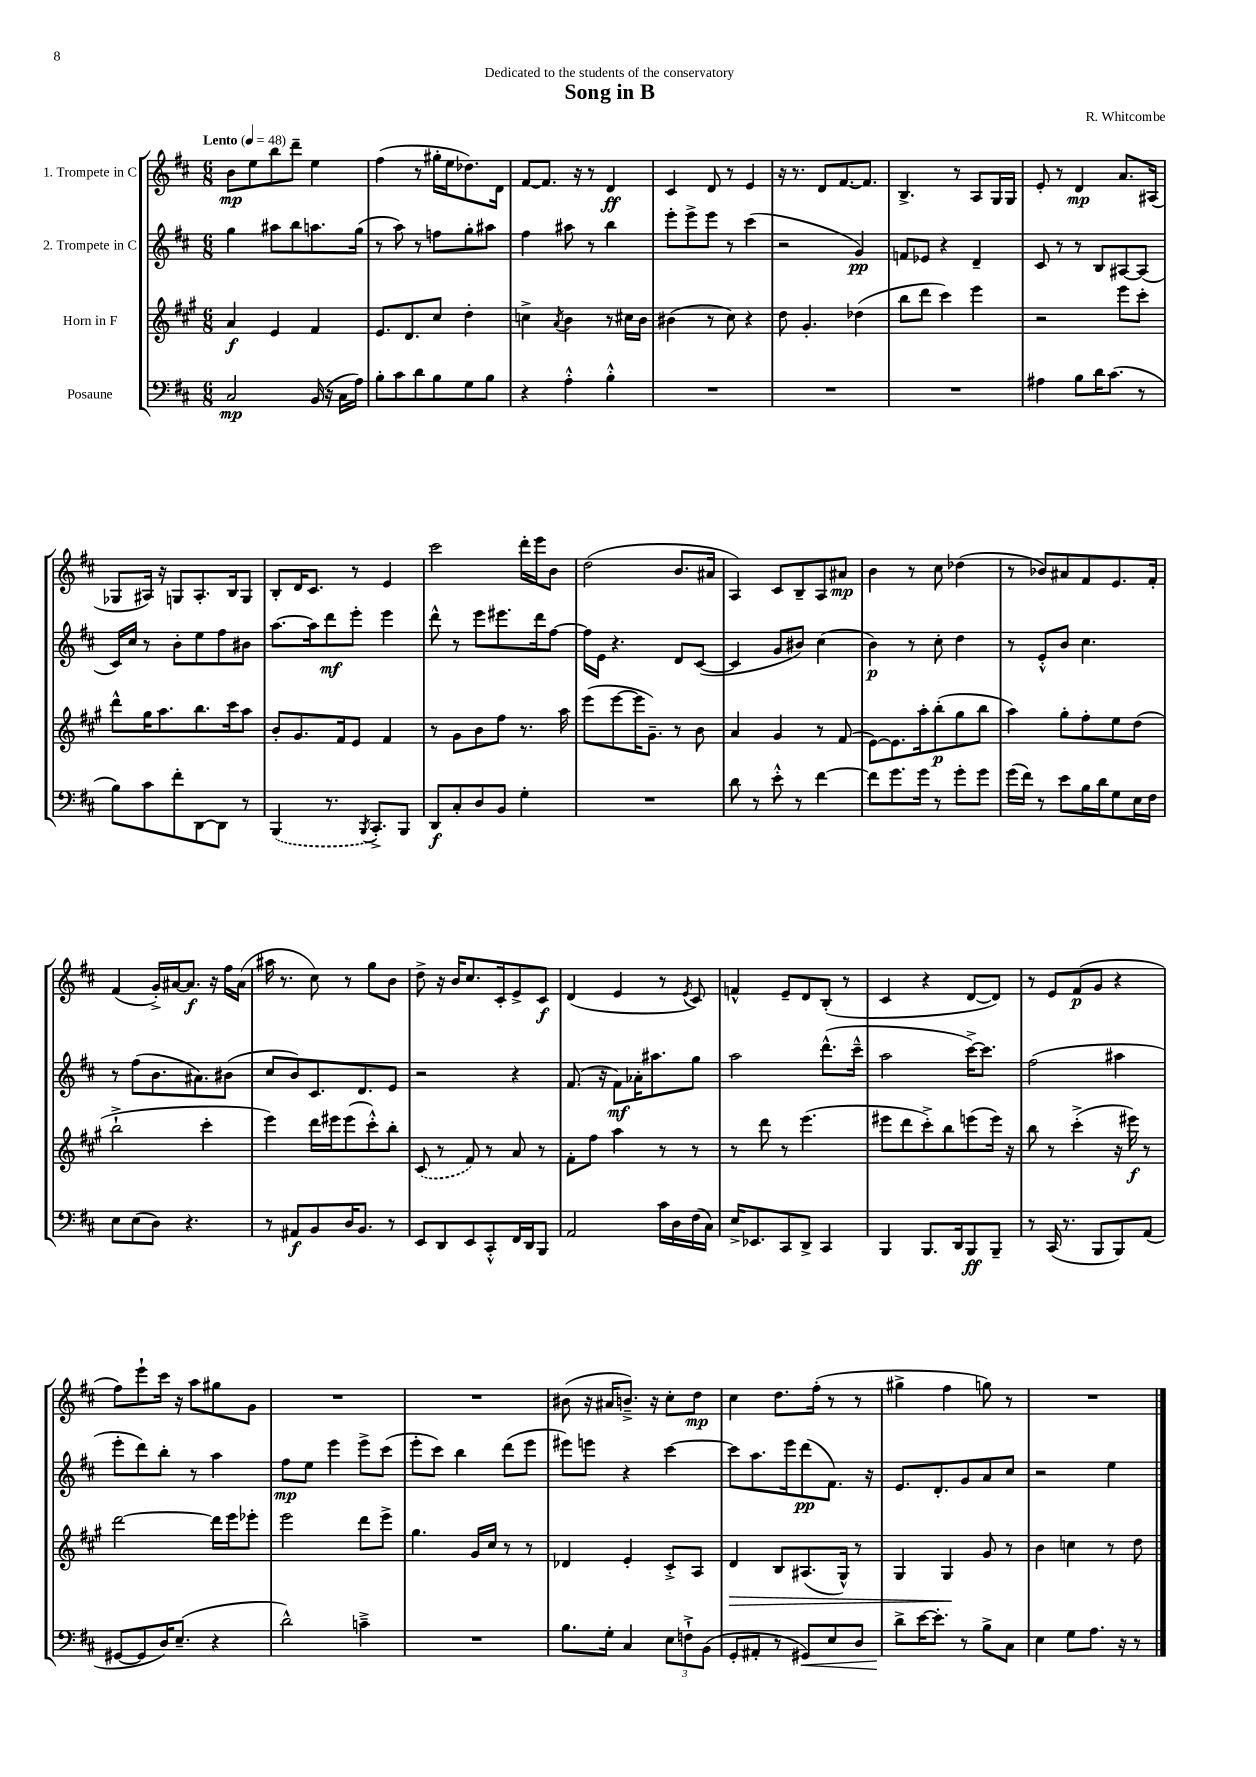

**kern	**kern	**kern	**kern
*staff4	*staff3	*staff2	*staff1
*clefF4	*clefG2	*clefG2	*clefG2
*k[f#c#]	*k[f#c#g#]	*k[f#c#]	*k[f#c#]
*M6/8	*M6/8	*M6/8	*M6/8
*MM48	*MM48	*MM48	*MM48
2C#	4a	4gg	8b
.	.	.	8ee
.	4e	8aa#	8bb
.	.	8bb	8ddd~
(16BB	4f#	8.aa	4ee
16r	.	.	.
16C#	.	.	.
16A)	.	(16gg	.
=	=	=	=
8B'	8.e	8r	(4ff#
8c#	.	8aa)	.
.	8.d	.	.
8d	.	8r	8r
8B	8cc#	8ff	16gg#'
.	.	.	16ee
8G	4dd'	8gg'	8.dd-)
8B	.	8aa#	.
.	.	.	16d
=	=	=	=
4r	4cc^	4ff#	[8f#
.	.	.	8.f#]
.	8qa	.	.
4A'^^	4b	8aa#	.
.	.	.	16r
.	.	8r	8r
4B'^^	8r	4bb	4d
.	16cc#	.	.
.	16b	.	.
=	=	=	=
2.r	(4b#	8eee'	4c#
.	.	8eee^	.
.	8r	8eee	8d
.	8cc#)	8r	8r
.	4r	(4ccc#	4e
=	=	=	=
2.r	8dd	2r	16r
.	.	.	8.r
.	4.g#'	.	.
.	.	.	8d
.	.	.	[8.f#
.	(4dd-	4g)	.
.	.	.	8.f#]
=	=	=	=
2.r	8bb	8f	4.B^
.	8ddd	8e-	.
.	4ccc#)	4r	.
.	.	.	8r
.	4eee	4d~	8A
.	.	.	16G
.	.	.	16G
=	=	=	=
4A#	2r	8c#	8e'
.	.	8r	8r
8B	.	8r	4d
16d	.	8B	.
(8.c#	.	.	.
.	8eee	[8A#	8.a
8r	8ccc#'	(8A#]	.
.	.	.	(16A#
=	=	=	=
8B)	8ddd^^	16c#)	8G-
.	.	16cc#	.
8c#	16gg#	8r	16A#)
.	8.aa	.	16r
8f#'	.	8b'	8G
[8DD	8.bb	8ee	8.A#'
8DD]	.	8ff#	.
.	16ccc#	.	16B
8r	8aa	8b#	8G
=	=	=	=
(4BBB	8b'	[8.aa	8B'
.	8.g#	.	16d
.	.	16aa]	8.c#
8.r	.	8ddd	.
.	16f#	.	.
.	8e	8eee'	8r
8qBBB	.	.	.
8.CC#'^)	.	.	.
.	4f#	4eee	4e
8BBB	.	.	.
=	=	=	=
8DD	8r	8ddd^^	2ccc#
8C#'	8g#	8r	.
8D	8b	8eee	.
8BB	8ff#	8.eee#	.
4G'	8.r	.	16ddd'
.	.	16ddd	16eee
.	.	[8ff#	8b
.	16aa	.	.
=	=	=	=
2.r	(8eee	16ff#]	(2dd
.	.	16e	.
.	[8eee	4.r	.
.	16eee]	.	.
.	8.g#~)	.	.
.	8r	8d	8.b
.	8b	([8c#	.
.	.	.	16a#
=	=	=	=
8d	4a	4c#]	4A)
8r	.	.	.
8e'^^	4g#	8g	8c#
8r	.	8b#)	8B~
[4f#	8r	(4cc#	8A
.	(8f#	.	8a#
=	=	=	=
8f#]	[8e)	4b)	4b
8.g	8.e]	.	.
.	.	8r	8r
16g	16aa'	.	.
8r	(8bb'	8cc#'	8cc#
8g'	8gg#	4dd	(4dd-
8g	8bb	.	.
=	=	=	=
(16g	4aa)	8r	8r
16f#)	.	.	.
8r	.	8e'^^	8b-)
8e	8gg#'	8b	8a#
16B	8ff#'	4.cc#	8f#
16d	.	.	.
8G	8ee	.	8.e
16E	(8dd	.	.
16F#	.	.	16f#'
=	=	=	=
8E	2bb`^	8r	(4f#
(8E	.	(8ff#	.
8D)	.	8.b	16g'^)
.	.	.	[16a#
4.r	.	.	8.a#]
.	.	8.a#)	.
.	4ccc#'	.	.
.	.	.	16r
.	.	(8b#	16ff#
.	.	.	(16a#
=	=	=	=
8r	4eee)	8cc#	16aa#
.	.	.	8.r
8AA#	.	8b)	.
8BB	16ddd	8.c#	8cc#)
.	16eee#	.	.
16D	(8eee#	.	8r
8.BB	.	8.d	.
.	8ccc#'^^)	.	8gg
8r	8bb'	8e	8b
=	=	=	=
8EE	(8c#	2r	8dd^
8DD	8r	.	16r
.	.	.	16b
8EE	8f#)	.	8.cc#
8CC#'^^	8r	.	.
.	.	.	16c#'
16FF#	8a	4r	8e^
16DD	.	.	.
8BBB	8r	.	8c#
=	=	=	=
2AA	8f#'	(8.f#	(4d
.	8ff#	.	.
.	.	16r	.
.	4aa	8f#)	4e
.	.	16a-'	.
.	.	8.aa#	.
16c#	8r	.	8r
16D	.	.	.
.	.	.	8qe
(16F#	8r	8gg	8c#)
16C#)	.	.	.
=	=	=	=
16E^	8r	2aa	4f^^
8.EE-	.	.	.
.	8ddd	.	.
8CC#	8r	.	8e~
8DD^	(4.eee	.	8d
4CC#	.	(8.ddd^^	(8B'
.	.	.	8r
.	.	16ccc#~^^	.
=	=	=	=
4BBB	8eee#	2aa	4c#
.	8ddd	.	.
8.BBB	8ccc#'^)	.	4r
.	8bb	.	.
16DD	.	.	.
8BBB	(8eee	[16ccc#^)	[8d
.	.	8.ccc#]	.
8BBB~	16eee)	.	8d])
.	16r	.	.
=	=	=	=
8r	8bb	(2ff#	8r
(16CC#	8r	.	8e
8.r	.	.	.
.	(4ccc#'^	.	(8f#
8BBB	.	.	8g
8BBB)	16r	4aa#	4r
.	16eee#)	.	.
(8AA	8r	.	.
=	=	=	=
[8GG#	[2ddd	8eee'	8ff#)
8GG#]	.	8ddd)	8eee`
16D)	.	8bb'	16ccc#
(8.E~	.	.	16r
.	.	8r	8aa
4r	16ddd]	4aa	8gg#
.	16eee	.	.
.	8eee-'	.	8g
=	=	=	=
2d^^)	2eee	8ff#	2.r
.	.	8ee	.
.	.	4eee	.
4c~^	8ddd	8eee^	.
.	8eee^	(8ccc#	.
=	=	=	=
2.r	4.gg#	8eee'	2.r
.	.	8ccc#)	.
.	.	4bb	.
.	16g#	.	.
.	16cc#	.	.
.	8r	(8ddd	.
.	8r	8eee	.
=	=	=	=
8.B	4d-	8eee#)	(8b#
.	.	8eee	16r
16G'	.	.	16a#
4C#	4e'	4r	8.b~^)
.	.	.	16r
12E	8c#'^	[4ccc#	8cc#'
12F`^	.	.	.
.	8A	.	8dd
(12BB	.	.	.
=	=	=	=
8GG'	4d	8ccc#]	4cc#
8AA#'	.	8.aa	.
8r	8B	.	8.dd
.	.	16eee	.
8GG#)	(8.A#	(8ddd	.
.	.	.	(16ff#'
8E	.	8.f#)	8r
.	16G#^^)	.	.
8D	8r	.	8r
.	.	16r	.
=	=	=	=
8d^	4G#	8.e	4gg#^
[16e	.	.	.
8.e']	.	8.d'	.
.	4G#	.	4ff#
8r	.	8g	.
8B^	8g#	8a	8gg)
8C#	8r	8cc#	8r
=	=	=	=
4E	4b	2r	2.r
8G	4cc	.	.
8.A	.	.	.
.	8r	4ee	.
16r	.	.	.
8r	8dd	.	.
==	==	==	==
*-	*-	*-	*-
